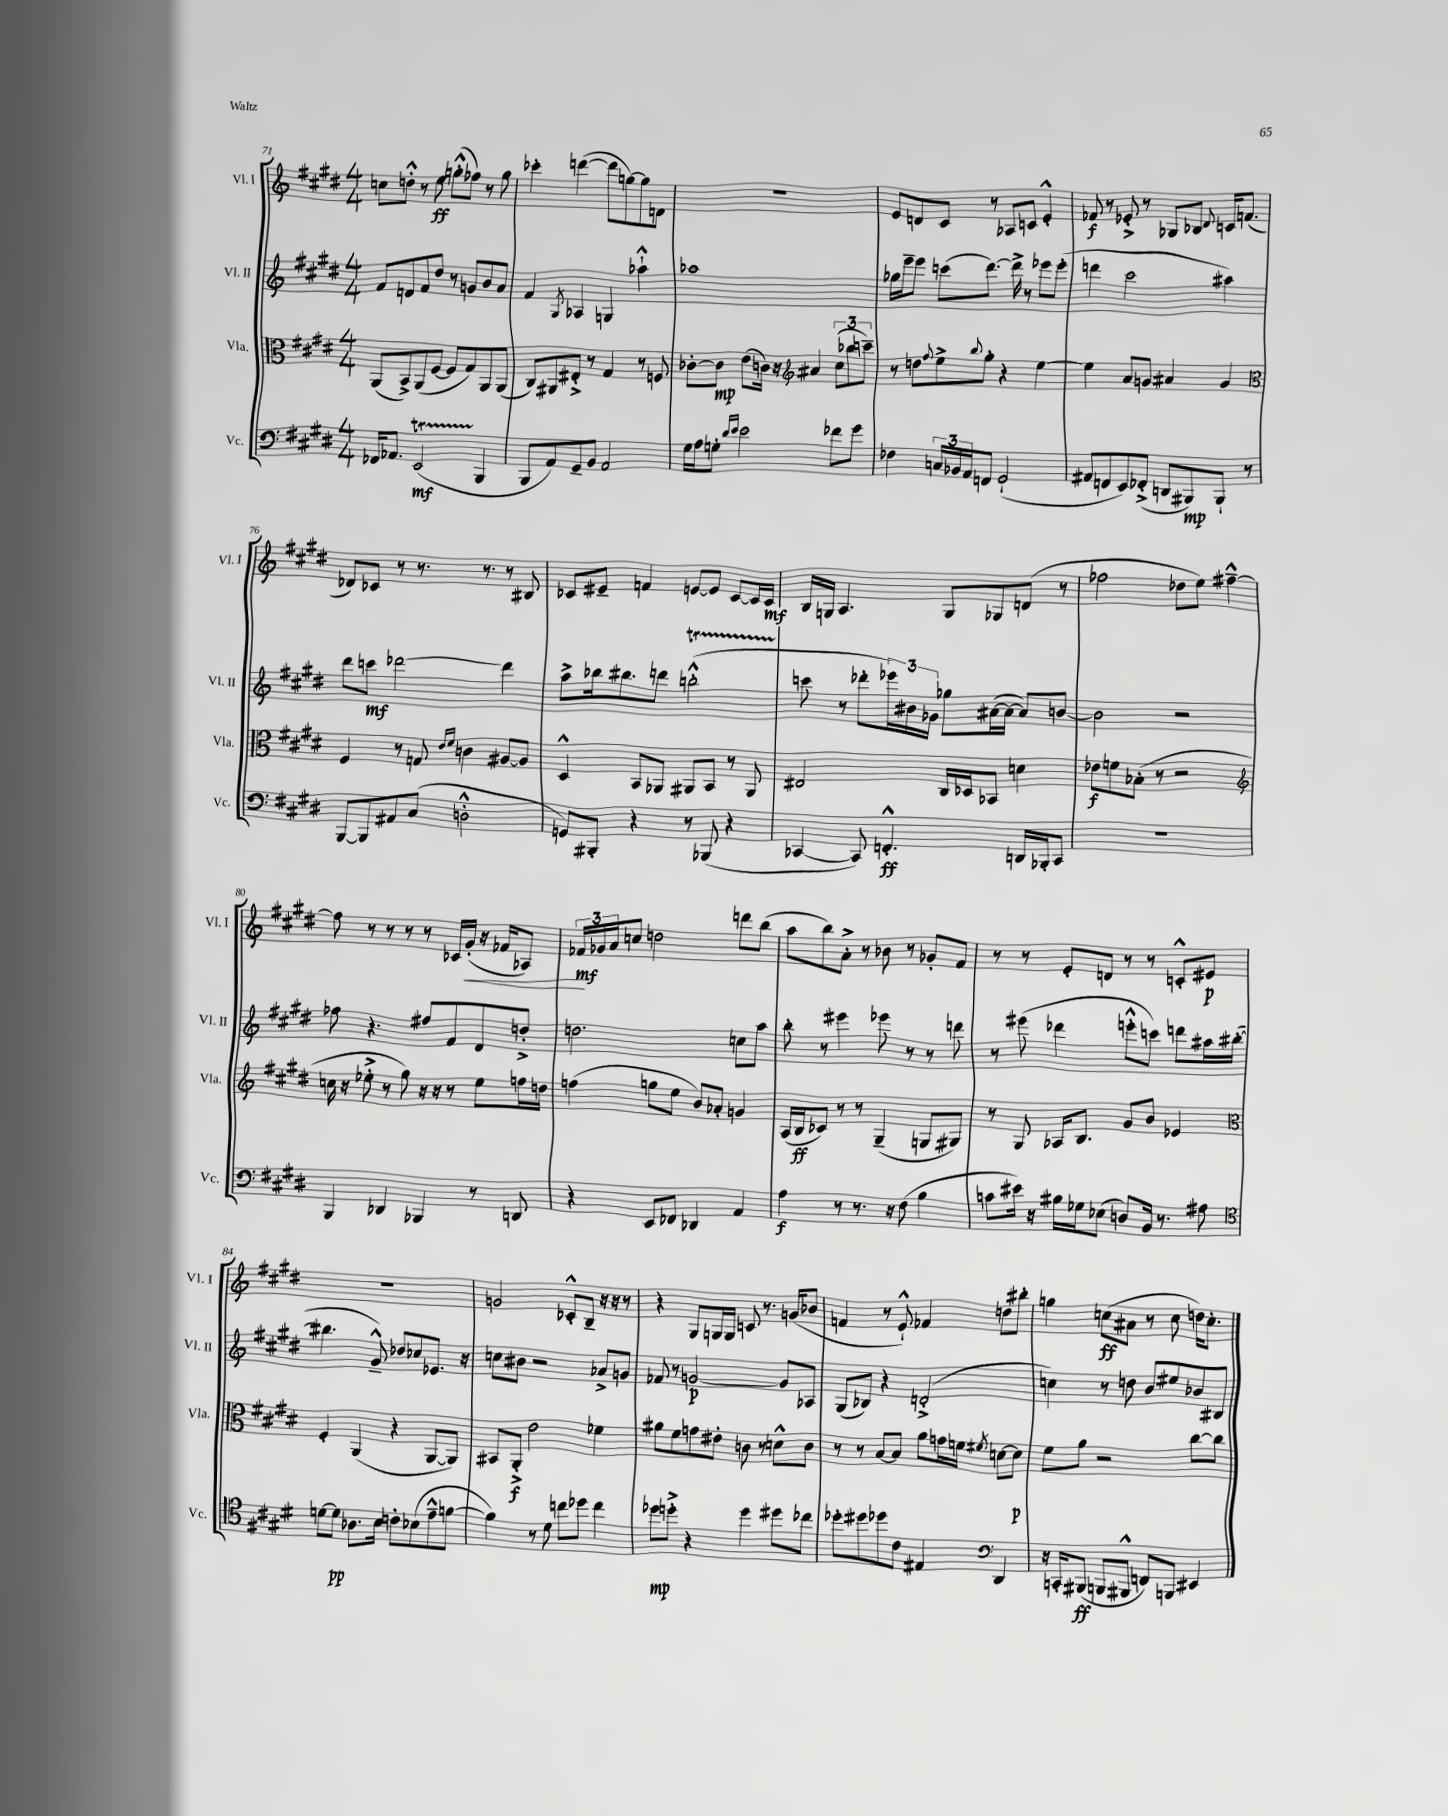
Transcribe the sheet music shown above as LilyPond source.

<<
\new StaffGroup <<
\new Staff = "s0" \with { instrumentName = "Vl. I" shortInstrumentName = "Vl. I" } {
    \clef treble \key e \major \numericTimeSignature \time 4/4
    c''8 d''8-.-^ r8 e''8\ff g''8-.-^( fes''8) r8 g''8 |
    ces'''4-. d'''4~( d'''8 g''8~) g''8 d'8 |
    r1 |
    e'8 d'8 cis'8 r8 aes8 c'8 e'4-.-^ |
    fes'8\f r8 ees'8-.-> r8 ges8 bes8 \appoggiatura { dis'8 } c'16 f'8.( |
    des'8) ces'8 r8 r8. r8. r8 bis8 |
    ces'8 eis'8-- f'4 e'8~ e'8 ces'8~ ces'16 ces'16\mf |
    b16 g16 a4. g8 ges8 d'8( r8 |
    fes''2 des''8 e''8) fis''4~---^ |
    fis''8 r8 r8 r8 r8 ces'16 gis'16-.\<( r16 fes'16 aes8) |
    \tuplet 3/2 { fes'16\mf\! ges'16 a'16 } c''8 d''2 d'''8 b''8( |
    a''8 b''8) a'8-.-> r8 bes'8 r8 ges'8-. fis'8 |
    r8 r8 e'8-. d'8 r8 r8 c'8-.-^ eis'8\p |
    R1 |
    g'2 ces'8-.-^ b8-- r16 r16 r8 |
    r4 gis8 g16 g16 c'8 r8. g'16( bes'8 |
    f'4 r8 e'8-!-^) fes'4 d''8 bis''8-. |
    g''4 c''8\ff( ais'8 r8 c''8 d''16) c''8.-. \bar "|." |
}
\new Staff = "s1" \with { instrumentName = "Vl. II" shortInstrumentName = "Vl. II" } {
    \clef treble \key e \major \numericTimeSignature \time 4/4
    fis'8 d'8 fis'8 dis''8 r8 g'8 b'8 a'8 |
    fis'4 \acciaccatura { gis8 } aes4 g4 aes''4-!-^ |
    aes''1 |
    ges''16 e'''16-- e'''8 c'''8( dis'''8.~) dis'''16-> r8 ees'''8 ees'''8-.( |
    d'''4 cis'''2 ais''4) |
    dis'''8 c'''8\mf des'''2~ des'''4 |
    a''8-> bes''16 bis''8. d'''8 b''2-.-^\startTrillSpan( |
    c'''8\stopTrillSpan r8 des'''8-. \tuplet 3/2 { ees'''16) bis'16 ges'16 } ges''8 ais'16~( ais'16~ ais'8) b'8~ |
    b'2 r2 |
    fes''8 r4. fis''8 fis'8 dis'8 d''8-.-> |
    d''2. c''8 a''8 |
    b''8-. r8 eis'''4 ees'''8 r8 r8 d'''8 |
    r8 eis'''8( des'''4 e'''8-.-^ c'''8) d'''8 ais''16 bis''16~-.( |
    bis''4. gis'8---^) des''8 ces''8 ees'8. r16 |
    c''8 bis'8 r2 aes'8-> g'8 |
    fes'8 r8 g'2~\p g'8 aes8 |
    gis8( bes8) r4 d'2-.->( |
    c''4) r8 d''8 b'8 eis''8 bes'8 bis8 \bar "|." |
}
\new Staff = "s2" \with { instrumentName = "Vla." shortInstrumentName = "Vla." } {
    \clef alto \key e \major \numericTimeSignature \time 4/4
    a,8( b,8->) a,8( fis8~ fis8 gis8) a,8 a,8( |
    cis8) ais,8 eis8-.-> r8 gis4 r8 f8 |
    ces'8~-. ces'8\mp e'8( c'16) r16 \clef treble ais'4 \tuplet 3/2 { cis''8( bes''8 c'''8--) } |
    r8 d''8 \appoggiatura { fis''8 } e''8-> \appoggiatura { b''8 } gis''8-. r4 e''4~ |
    e''4 a'8 g'8 ais'4 g'4 |
    \clef alto fis4 r8 g8 \grace { e'16 fis'16 } c'4 ais8~ ais8 |
    dis4-^ b,8 aes,8 ais,8 b,8 r8 ais,8 |
    eis2 cis16 des16 bes,8 d'4 |
    ees'8\f f'8 bes8-.( r8 r2 |
    \clef treble c''16 r16 ees''8-.-> r8 gis''8) r16 r16 r8 ees''8 f''16 d''16 |
    f''4( g''8 e''8 b'8) aes'8-. g'4 |
    a16( b16\ff ces'8) r8 r8 gis4--( g8 gis8) |
    r8 gis8 aes16 b8. gis'8 b'8 ees'4 |
    \clef alto fis4-. a,4( r4 a,8~ a,8) |
    bis,8 a,8-.->\f e'2 fes'4 |
    ais'8 fis'8 g'8 eis'8-. c'8 r8 d'8-^ c'8 |
    r8 r8 b8~ b8 a'8 g'16 f'16 \acciaccatura { fis'8 } d'8~ d'8\p |
    fis'8 a'8 r2 cis''8~ cis''8 \bar "|." |
}
\new Staff = "s3" \with { instrumentName = "Vc." shortInstrumentName = "Vc." } {
    \clef bass \key e \major \numericTimeSignature \time 4/4
    fes,16 aes,8. e,2\startTrillSpan\mf( b,,4\stopTrillSpan |
    b,,8 a,8) gis,8-- b,8 a,2 |
    gis16 a16 g8-. \grace { dis'16 e'16 } e'2 fes'8 gis'8 |
    fes4 \tuplet 3/2 { c16 bes,16 a,16 } f,8 gis,2-!( |
    ais,8 f,8 e,8) fes,8-.->( d,8 bis,,8\mp) bis,,8-! r8 |
    b,,8~ b,,8 ais,8 cis8( d2-.-^ |
    g,8) bis,,8-. r4 r8 bes,,8( r4 |
    ces,4~ ces,8) f,4.-.-^\ff d,16 bes,,16-. ces,8 |
    R1 |
    b,,4 des,4 bes,,4 r8 d,8 |
    r4 e,8 fes,8 des,4 a,4 |
    a4\f r8 r8. r16 fis8( b4 |
    c'8 eis'16) r16 bis16 ges16 ees8( d8) b,16 r8. ais8 |
    \clef tenor d'8~ d'8\pp aes8. b16 c'8-. bes8( e'8---^ f'8~ |
    f'4) r8 dis'8 c''8 des''8 c''4 |
    des''8\mp d''8-.-> r4 d''4 dis''8 ces''8 |
    des''8-. dis''8 des''8 cis'8 eis4 \clef bass dis,4 |
    r16 c,16-. bis,,8\ff( b,,8 bis,,8-^ f,8) b,,8 eis,4 \bar "|." |
}
>>
>>
\layout { \context { \Score currentBarNumber = #71 } }
